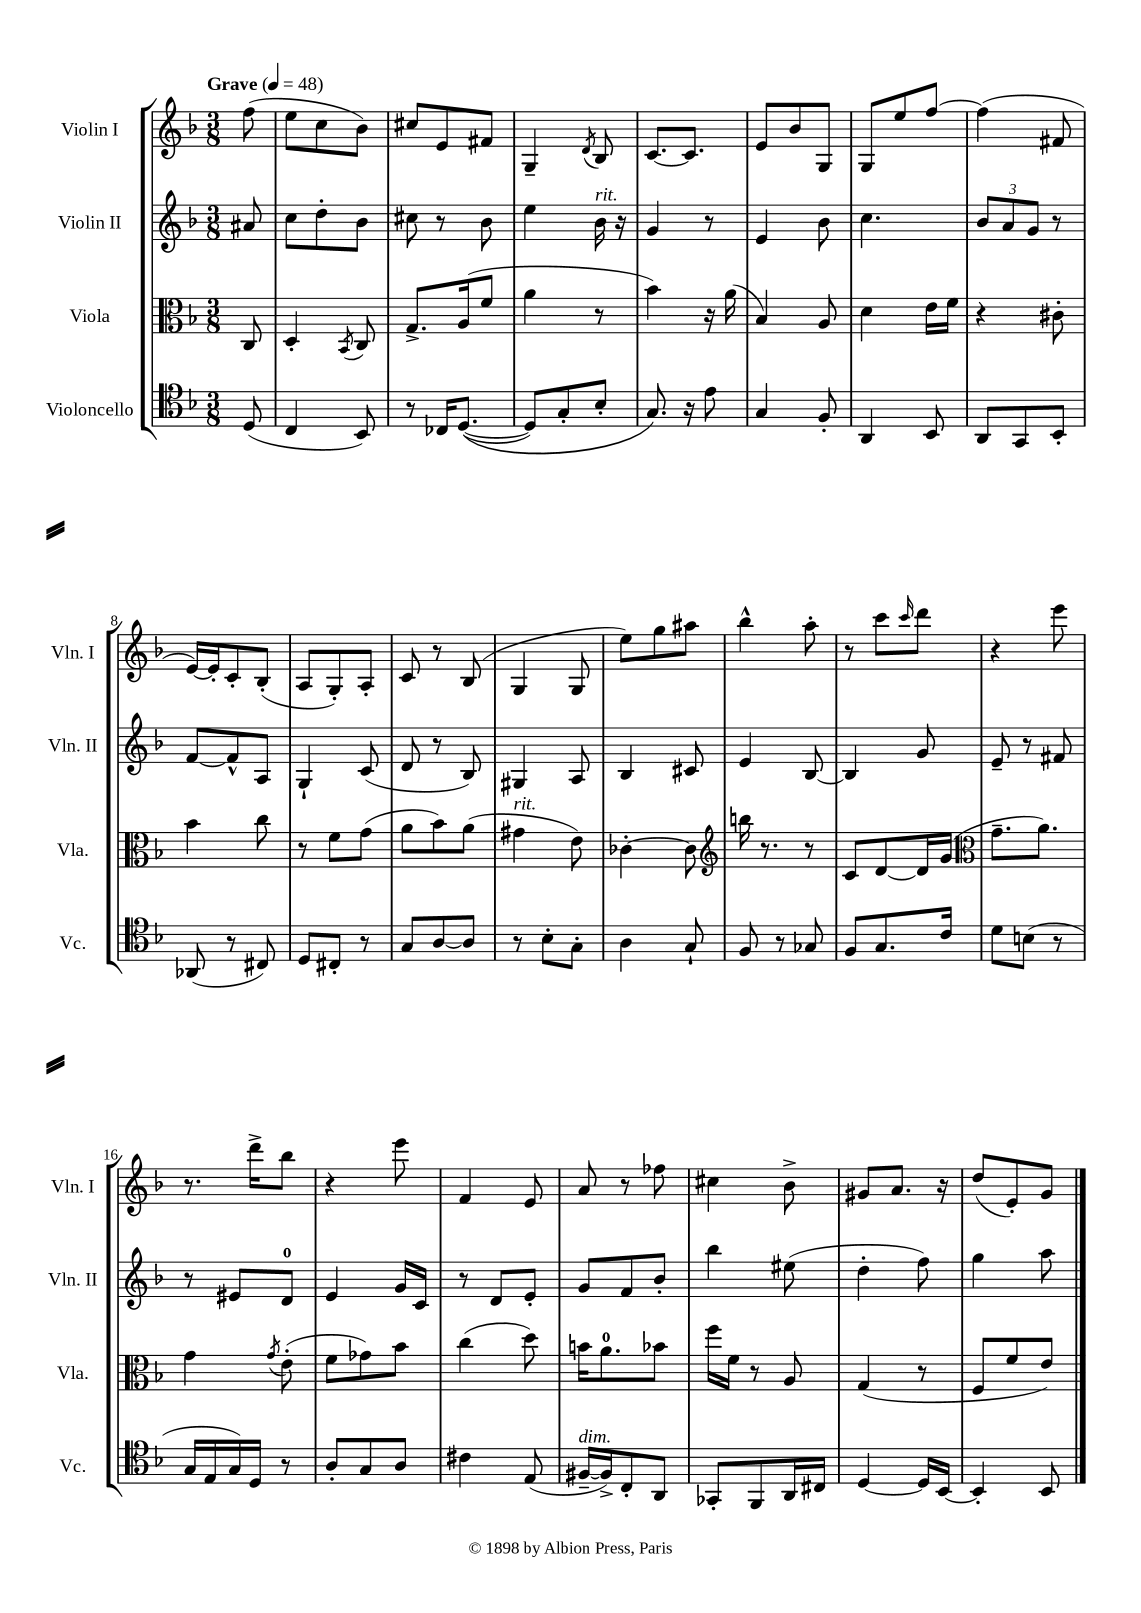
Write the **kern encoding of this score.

**kern	**kern	**kern	**kern
*part4	*part3	*part2	*part1
*staff4	*staff3	*staff2	*staff1
*I"Violoncello	*I"Viola	*I"Violin II	*I"Violin I
*I'Vc.	*I'Vla.	*I'Vln. II	*I'Vln. I
*clefC4	*clefC3	*clefG2	*clefG2
*k[b-]	*k[b-]	*k[b-]	*k[b-]
*M3/8	*M3/8	*M3/8	*M3/8
*MM48	*MM48	*MM48	*MM48
=	=	=	=
!	!	!	!LO:TX:a:B:t=Grave
(8D/	8C/	8a#X/	(8ff\
=1	=1	=1	=1
4C/	4D'/	8cc\L	8ee\L
.	.	8dd'\	8cc\
.	8qBB-/	.	.
8BB-/)	8C/	8b-\J	8b-\J)
=2	=2	=2	=2
8r	8.G^/L	8cc#X\	8cc#X/L
16C-X/KL	.	8r	8e/
(([8.D/J	(16A/k	.	.
.	8f/J	8b-\	8f#X/J
=3	=3	=3	=3
8D/L])	4a\	4ee\	4G~/
8G'/	.	.	.
.	.	.	8qd/
!	!	!LO:TX:a:i:t=rit.	!
8B-'/J	8r	16b-\	8B-/
.	.	16r	.
=4	=4	=4	=4
8.G/)	4b-\)	4g/	[8.c/L
16r	.	.	8.c/J]
8e\	16r	8r	.
.	(16a\	.	.
=5	=5	=5	=5
4G/	4B-/)	4e/	8e/L
.	.	.	8b-/
8F'/	8A/	8b-\	8G/J
=6	=6	=6	=6
4AA/	4d\	4.cc\	8G/L
.	.	.	8ee/
8BB-/	16e\LL	.	[8ff/J
.	16f\JJ	.	.
=7	=7	=7	=7
8AA/L	4r	12b-/L	(4ff\]
.	.	12a/	.
8GG/	.	.	.
.	.	12g/J	.
8BB-'/J	8c#X'\	8r	8f#X/
!!LO:LB:g=z
=8	=8	=8	=8
(8AA-X/	4b-\	[8f/L	[16e/LL)
.	.	.	16e'/J]
8r	.	8f^^/]	8c'/
8C#X/)	8cc\	8A/J	(8B-'/J
=9	=9	=9	=9
8D/L	8r	4G`/	8A/L
8C#X'/J	8f\L	.	8G'/)
8r	(8g\J	(8c/	8A'/J
=10	=10	=10	=10
8G/L	8a\L	8d/	8c/
[8A/	8b-\)	8r	8r
8A/J]	(8a\J	8B-/)	(8B-/
=11	=11	=11	=11
!	!LO:TX:a:i:t=rit.	!	!
8r	4g#X\	4G#X/	4G/
8B-'\L	.	.	.
8G'\J	8e\)	8A/	8G/
=12	=12	=12	=12
4A\	[4c-X'\	4B-/	8ee\L)
.	.	.	8gg\
8G`/	8c-\]	8c#X/	8aa#X\J
=13	=13	=13	=13
*	*clefG2	*	*
8F/	16bbn\	4e/	4bb-^^\
.	8.r	.	.
8r	.	.	.
8G-X/	8r	[8B-/	8aa'\
=14	=14	=14	=14
8F/L	8c/L	4B-/]	8r
8.G/	[8d/	.	8ccc\L
.	.	.	16qqccc/
.	16d/L]	8g/	8ddd\J
16c/Jk	(16g/JJ	.	.
=15	=15	=15	=15
*	*clefC3	*	*
8d\L	8.g~\L	8e~/	4r
(8Bn\J	.	8r	.
.	8.a\J)	.	.
8r	.	8f#X/	8eee\
!!LO:LB:g=z
=16	=16	=16	=16
16G/LL	4g\	8r	8.r
16E/	.	.	.
16G/)	.	8e#X/L	.
16D/JJ	.	.	16ddd^\KL
.	8qg/	.	.
8r	(8e'\	8d/J	8bb-\J
=17	=17	=17	=17
8A'/L	8f\L	4e/	4r
8G/	8g-X\)	.	.
8A/J	8b-\J	16g/LL	8eee\
.	.	16c/JJ	.
=18	=18	=18	=18
4c#X\	(4cc\	8r	4f/
.	.	8d/L	.
(8E/	8dd\)	8e'/J	8e/
=19	=19	=19	=19
!LO:TX:a:i:t=dim.	!	!	!
[16F#X~/LL	16bn\KL	8g/L	8a/
16F#^/J])	8.a\	.	.
8C'/	.	8f/	8r
8AA/J	8b-X\J	8b-'/J	8ff-X\
=20	=20	=20	=20
8GG-X'/L	16ff\LL	4bb-\	4cc#X\
.	16f\JJ	.	.
8FF/	8r	.	.
16AA/L	8A/	(8ee#X\	8b-^\
16C#X/JJ	.	.	.
=21	=21	=21	=21
[4D/	(4G/	4dd'\	8g#X/L
.	.	.	8.a/J
16D/LL]	8r	8ff\)	.
[16BB-/JJ	.	.	16r
=22	=22	=22	=22
4BB-'/]	8F/L	4gg\	(8dd/L
.	8f/	.	8e'/)
8BB-/	8e/J)	8aa\	8g/J
==	==	==	==
*-	*-	*-	*-
